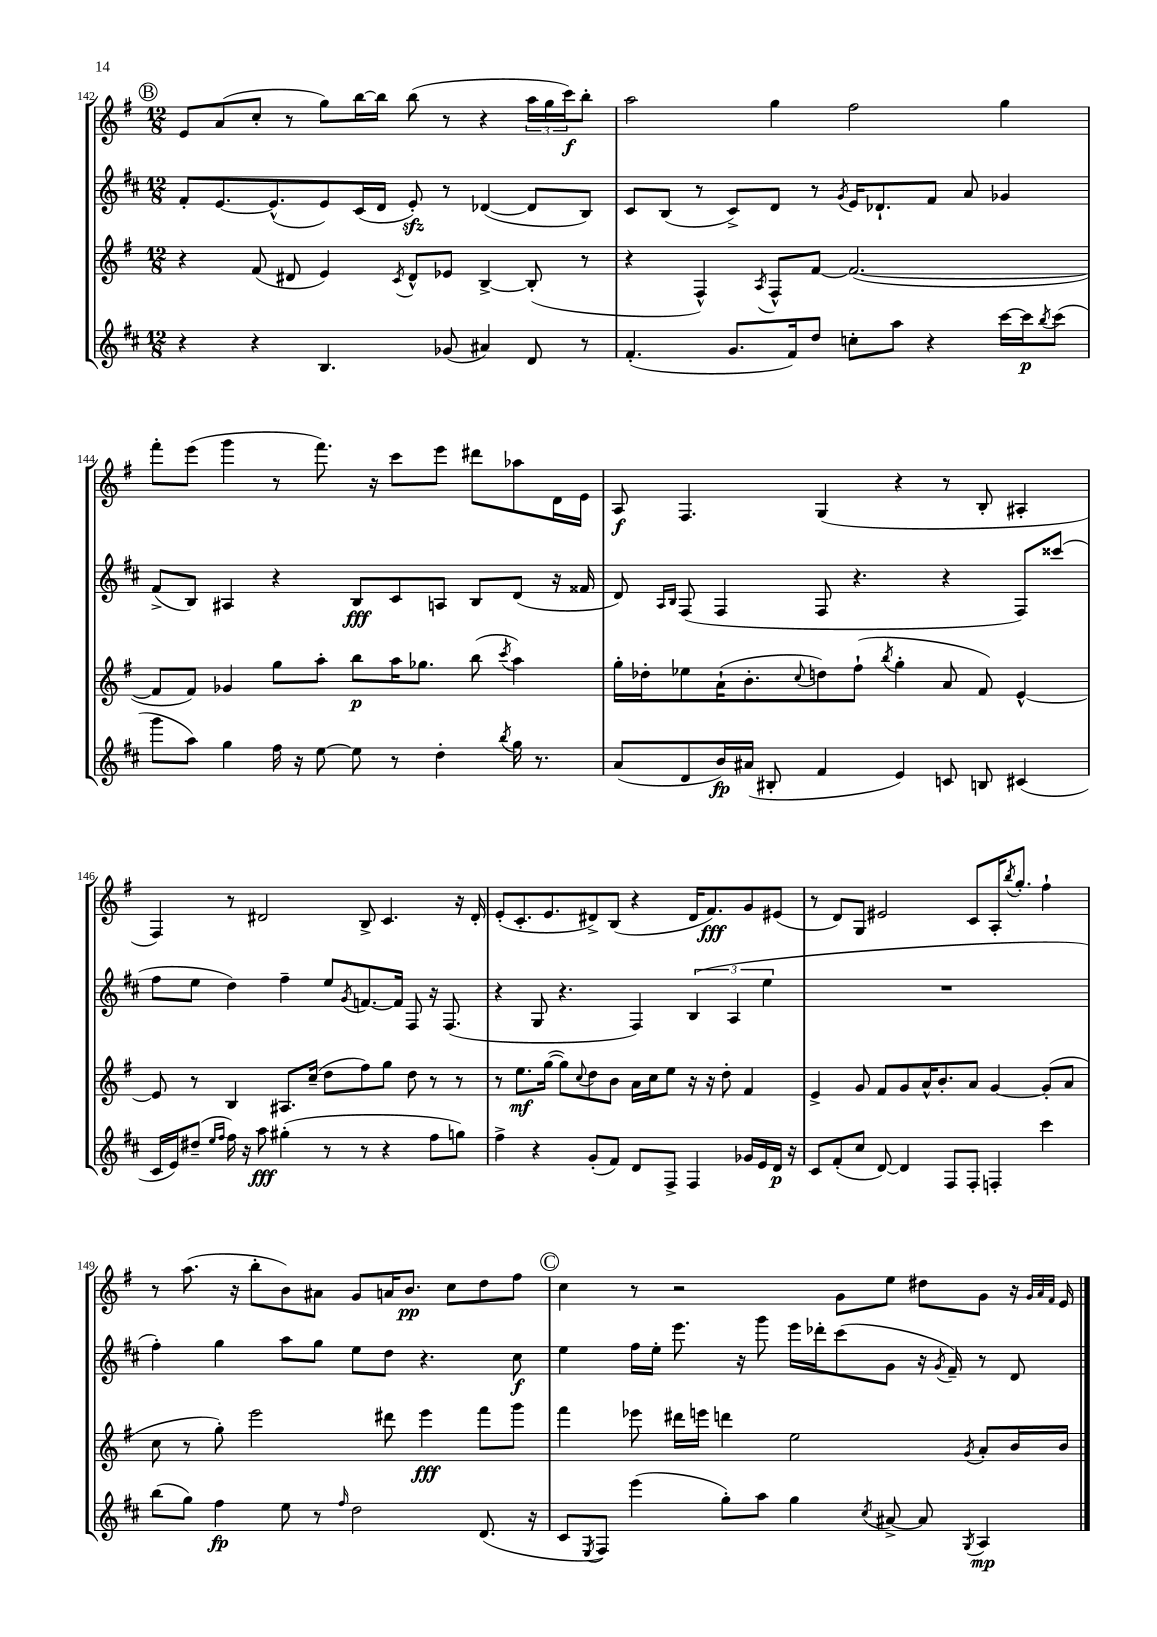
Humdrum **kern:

**kern	**kern	**kern	**kern
*staff4	*staff3	*staff2	*staff1
*clefG2	*clefG2	*clefG2	*clefG2
*k[f#c#]	*k[f#]	*k[f#c#]	*k[f#]
*M12/8	*M12/8	*M12/8	*M12/8
4r	4r	8f#'	8e
.	.	[8.e	(8a
4r	(8f#	.	8cc'
.	.	(8.e^^]	.
.	8d#	.	8r
4.B	4e)	8e)	8gg)
.	.	(16c#	[16bb
.	.	16d	16bb]
.	8qc	.	.
.	8d#^^	8e')	(8bb
(8g-	8e-	8r	8r
4a#)	[4B^	([4d-	4r
8d	(8B']	8d-]	24aa
.	.	.	24gg
.	.	.	24ccc)
8r	8r	8B)	8bb'
=	=	=	=
(4.f#'	4r	8c#	2aa
.	.	(8B	.
.	4F#^^)	8r	.
8.g	.	8c#^)	.
.	8qA	.	.
.	8F#^^	8d	4gg
16f#)	.	.	.
8dd	[8f#	8r	.
.	.	8qg	.
8cc'	(2.f#_	16e	2ff#
.	.	8.d-`	.
8aa	.	.	.
4r	.	8f#	.
.	.	8a	.
[16ccc#	.	4g-	4gg
16ccc#]	.	.	.
8qbb	.	.	.
(8ccc#	.	.	.
=	=	=	=
8ggg	8f#]	(8f#^	8fff#'
8aa)	8f#)	8B)	(8eee
4gg	4g-	4A#	4ggg
16ff#	8gg	4r	8r
16r	.	.	.
[8ee	8aa'	.	8.fff#)
8ee]	8bb	8B	.
.	.	.	16r
8r	16aa	8c#	8ccc
.	8.gg-	.	.
4dd'	.	8A	8eee
.	(8bb	8B	8ddd#
8qbb	8qccc	.	.
16gg	4aa)	(8d	8aa-
8.r	.	.	.
.	.	16r	16d
.	.	16f##	16e
=	=	=	=
(8a	16gg'	8d)	8A
.	16dd-'	.	.
.	.	16qqA	.
.	.	16qqB	.
8d	8ee-	(8F#	4.F#
16b)	(16a`	4F#	.
(16a#	8.b'	.	.
8B#'	.	.	.
.	8qqcc	.	.
4f#	8dd)	8F#	(4G
.	(8ff#`	4.r	.
.	8qbb	.	.
4e)	4gg'	.	4r
8c	8a	4r	8r
8B	8f#)	.	8B'
(4c#	[4e^^	8F#)	4A#'
.	.	(8ccc##	.
=	=	=	=
16c#	8e]	8ff#	4F#)
16e)	.	.	.
(8dd#~	8r	8ee	.
16qqee	.	.	.
16qqff#	.	.	.
16ff#)	4B	4dd)	8r
16r	.	.	.
8aa	.	.	2d#
(4gg#'	8.A#	4ff#~	.
.	(16cc~	.	.
8r	8dd	8ee	.
.	.	8qg	.
8r	8ff#)	[8.f	8B^
4r	8gg	.	4.c
.	.	16f]	.
.	8dd	8F#	.
8ff#	8r	16r	.
.	.	(8.F#	.
8gg)	8r	.	16r
.	.	.	16d#'
=	=	=	=
4ff#^	8r	4r	(8e'
.	8.ee	.	8.c'
4r	.	8G	.
.	([16gg	.	8.e
.	8gg])	4.r	.
.	8qqcc	.	.
(8g'	8dd	.	8d#^)
8f#)	8b	.	(8B
8d	16a	4F#)	4r
.	16cc	.	.
8F#^	8ee	.	.
4F#	16r	(6B	16d#
.	16r	.	8.f#)
.	8dd'	.	.
.	.	6A	.
16g-	4f#	.	8g
16e	.	.	.
.	.	6ee	.
16d	.	.	(8e#
16r	.	.	.
=	=	=	=
8c#	4e^	1.r	8r
(8f#'	.	.	8d)
8cc#	8g	.	8G
[8d)	8f#	.	2e#
4d]	8g	.	.
.	16a^^	.	.
.	8.b'	.	.
8F#	.	.	.
8F#'	8a	.	8c
4F'	[4g	.	16A'
.	.	.	8qbb
.	.	.	8.gg'
4ccc#	(8g']	.	4ff#`
.	8a	.	.
=	=	=	=
(8bb	8cc	4ff#')	8r
8gg)	8r	.	(8.aa
4ff#	8gg')	4gg	.
.	.	.	16r
.	2eee	.	8bb'
8ee	.	8aa	8b)
8r	.	8gg	8a#
16qqff#	.	.	.
2dd	.	8ee	8g
.	8ddd#	8dd	16a
.	.	.	8.b
.	4eee	4.r	.
.	.	.	8cc
(8.d	8fff#	.	8dd
.	8ggg	8cc#	8ff#
16r	.	.	.
=	=	=	=
8c#	4fff#	4ee	4cc
8qE	.	.	.
8F#)	.	.	.
(4eee	8eee-	16ff#	8r
.	.	16ee'	.
.	16ddd#	8.eee	2r
.	16eee	.	.
8gg')	4ddd	.	.
.	.	16r	.
8aa	.	8ggg	.
4gg	2ee	16eee	.
.	.	16ddd-'	.
.	.	(8ccc#	8g
8qcc#	.	.	.
[8a#^	.	8g	8ee
8a#]	.	16r	8dd#
.	.	8qg	.
.	.	16f#~)	.
8qG	8qg	.	.
4A	8a'	8r	8g
.	16b	8d	16r
.	.	.	32qqg
.	.	.	32qqa
.	.	.	32qqf#
.	16b	.	16e
==	==	==	==
*-	*-	*-	*-
